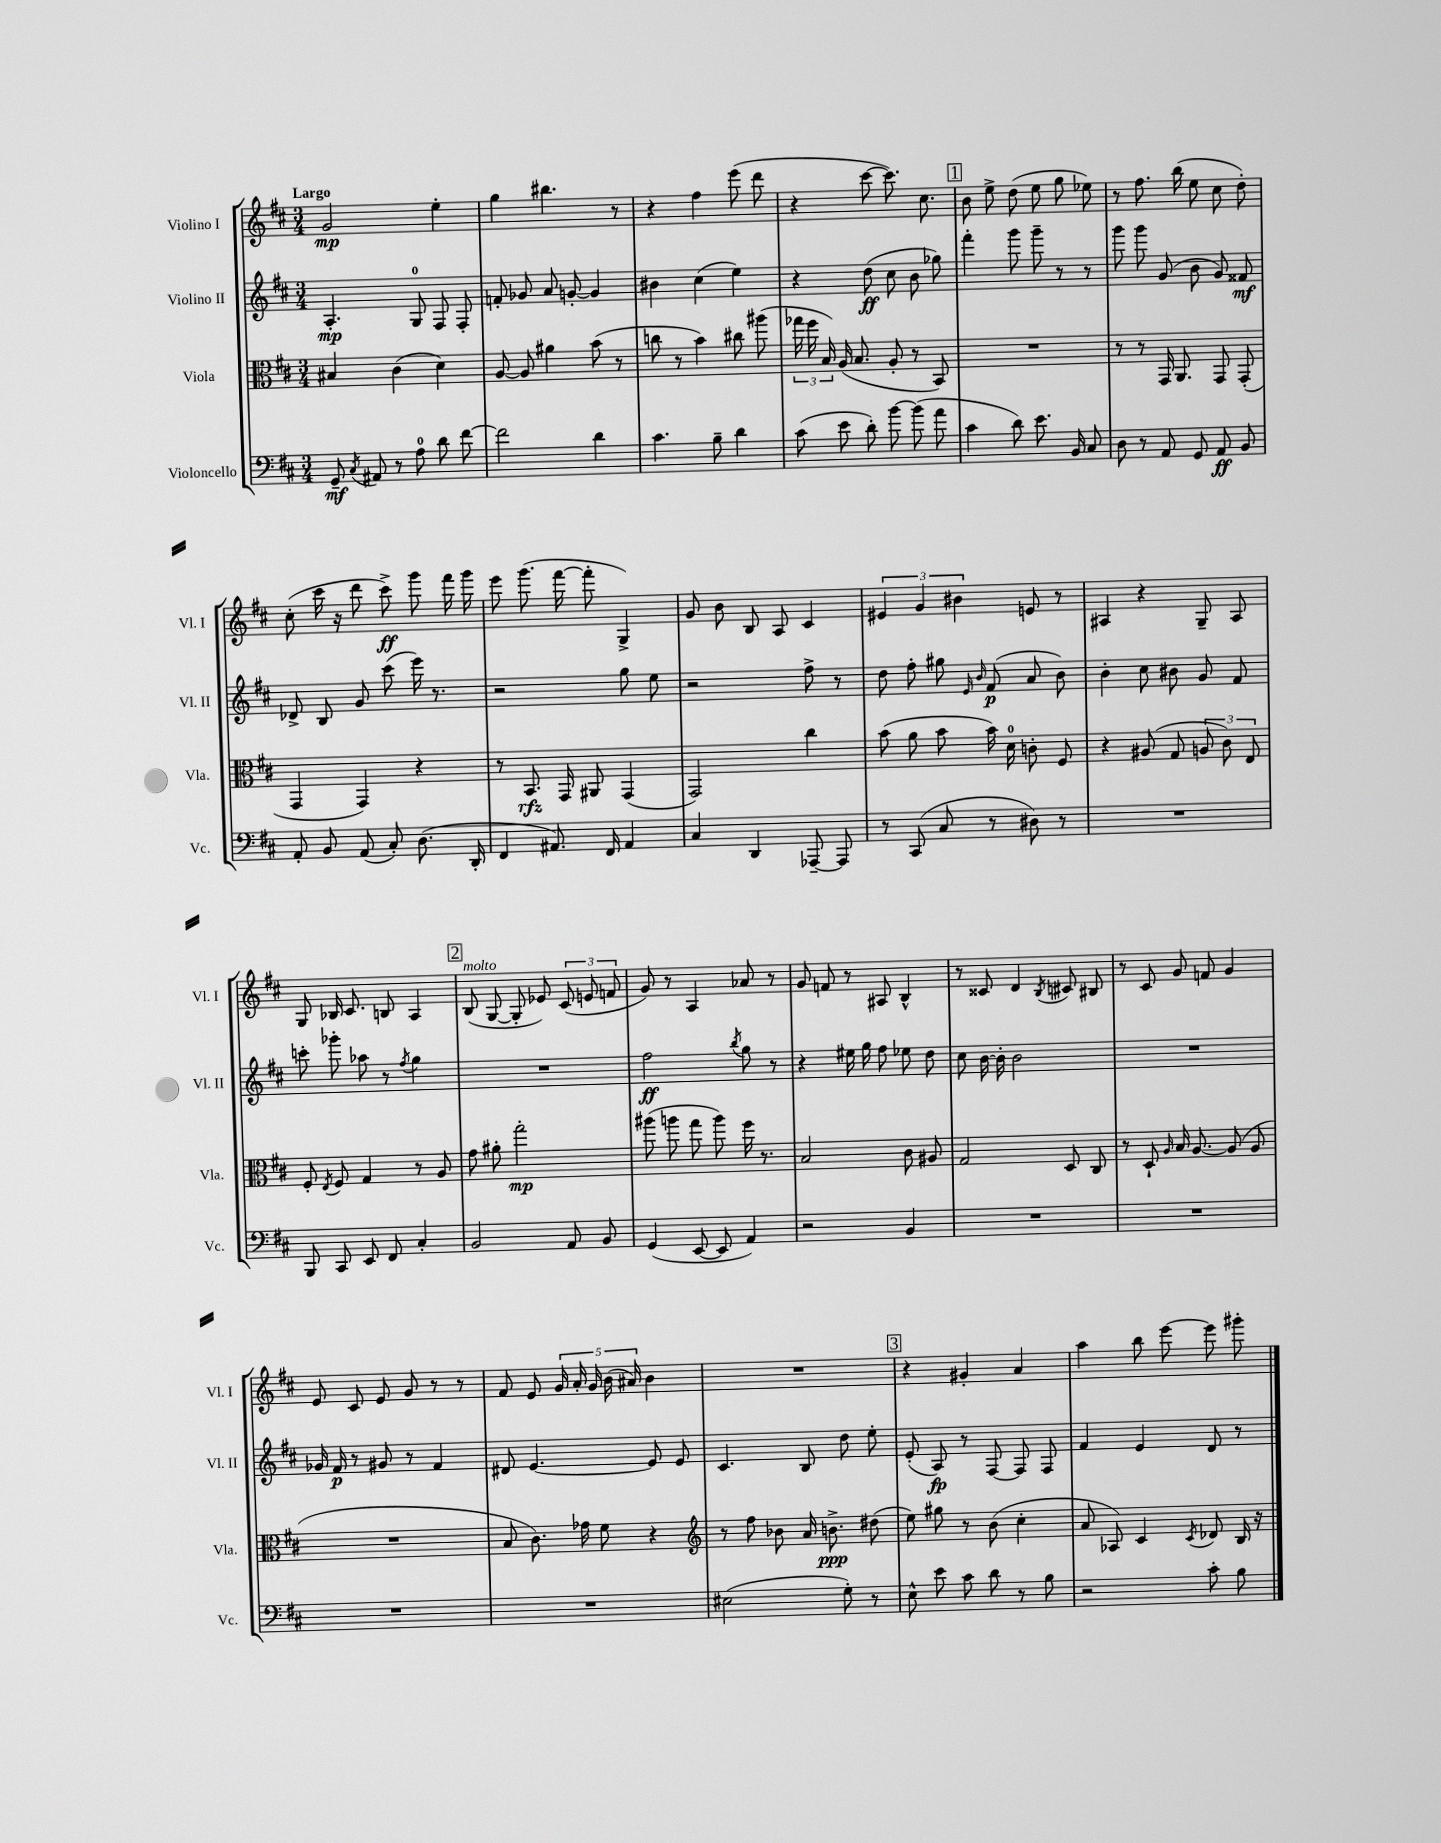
<<
\new StaffGroup <<
\new Staff = "s0" \with { instrumentName = "Violino I" shortInstrumentName = "Vl. I" } {
    \clef treble \key d \major \numericTimeSignature \time 3/4 \tempo "Largo"
    \autoBeamOff g'2\mp e''4-. |
    g''4 bis''4. r8 |
    r4 fis''4 e'''8( d'''8 |
    r4 cis'''8~ cis'''8.) cis''8. |
    \mark \markup { \box "1" } b'8 e''8-> d''8( e''8 g''8 ees''8) |
    r8 fis''8. b''16( e''8 cis''8 d''8-.) |
    cis''8-.( cis'''16 r16 d'''8 cis'''8->\ff) g'''8 fis'''16 g'''16 |
    e'''8 g'''8.( fis'''16~ fis'''8-. g4->) |
    g'8 b'8 b8 a8 cis'4 |
    \tuplet 3/2 { eis'4 g'4 bis'4 } e'8 r8 |
    ais4 r4 g8-- ais8 |
    g8 bes16 cis'8. b8 a4 |
    \mark \markup { \box "2" } b8^\markup { \italic "molto" }( g8~ g8-. ees'8) \tuplet 3/2 { cis'8( e'8 f'8 } |
    g'8) r8 a4 aes'8 r8 |
    g'8 f'8 r8 ais8 b4-^ |
    r8 cisis'8 d'4 \acciaccatura { b8 } cis'8 bis8 |
    r8 cis'8 g'8 f'8 g'4 |
    e'8 cis'8 e'8 g'8 r8 r8 |
    fis'8 e'8 \tuplet 5/4 { g'16 a'16-. g'16 b'16( ais'16) } b'4 |
    R2. |
    \mark \markup { \box "3" } r4 gis'4-. a'4 |
    a''4 b''8 e'''8~ e'''8 gis'''8-. \bar "|." |
}
\new Staff = "s1" \with { instrumentName = "Violino II" shortInstrumentName = "Vl. II" } {
    \clef treble \key d \major \numericTimeSignature \time 3/4
    \autoBeamOff a4.-.\mp g8-0 fis8 fis8-. |
    f'8-. ges'8 a'8 g'8~-. g'4 |
    bis'4 cis''4( e''4) |
    r4 d''8\ff( cis''8 b'8 ges''8) |
    \mark \markup { \box "1" } fis'''4-. g'''8 g'''8-- r8 r8 |
    g'''8 g'''8 g'8( b'8 g'8) fisis'8\mf |
    des'8-> b8 g'8 cis'''8( e'''16) r8. |
    r2 g''8 e''8 |
    r2 fis''8-> r8 |
    d''8 fis''8-. gis''8 \grace { e'16 b'16 } fis'8\p( a'8 b'8) |
    b'4-. cis''8 bis'8 g'8 fis'8 |
    c'''8-. ges'''8-. aes''8 r8 \acciaccatura { fis''8 } g''4 |
    \mark \markup { \box "2" } R2. |
    fis''2\ff \acciaccatura { b''8 } g''8 r8 |
    r4 eis''16 g''16 fis''8 ees''8 d''8 |
    cis''8 b'16~ b'16-. b'2 |
    R2. |
    ges'16 fis'16\p r8 gis'8 r8 fis'4 |
    dis'8 e'4.~ e'8 e'8 |
    cis'4. b8 d''8 e''8-. |
    \mark \markup { \box "3" } e'8-.( a8\fp) r8 fis8~ fis8 fis8 |
    fis'4 e'4 d'8 r8 \bar "|." |
}
\new Staff = "s2" \with { instrumentName = "Viola" shortInstrumentName = "Vla." } {
    \clef alto \key d \major \numericTimeSignature \time 3/4
    \autoBeamOff bis4 cis'4( d'4) |
    a8~ a8 ais'4 b'8( r8 |
    c''8 r8 b'4) cis''8 ais''8( |
    \tuplet 3/2 { ges''16 fis''16 b16) } a16( b8. a8-. r8 b,8) |
    \mark \markup { \box "1" } R2. |
    r8 r8 g,16 a,8. g,8 g,8-.( |
    g,4 g,4) r4 |
    r8 b,8.\rfz g,16 ais,8 g,4( |
    g,2) cis''4 |
    b'8( a'8 b'8 b'16) d'16-0 c'8-. fis8 |
    r4 ais8( g8 \tuplet 3/2 { a8 cis'8) e8 } |
    fis8-. \acciaccatura { e8 } fis8 g4 r8 a8 |
    \mark \markup { \box "2" } g'8 ais'8-. g''2-.\mp |
    ais''8( a''8 g''8 a''8) fis''16 r8. |
    b2 cis'8 ais8 |
    g2 d8 cis8 |
    r8 d8-! \grace { a16 } b16 a8.~ a8( a8 |
    R2. |
    b8 cis'8.) ges'16 fis'8 r4 |
    \clef treble r8 fis''8 bes'8 a'16 b'8.->\ppp dis''8( |
    \mark \markup { \box "3" } e''8) gis''8 r8 b'8( cis''4-. |
    a'8 aes8) cis'4 \acciaccatura { cis'8 } des'8 b16 r16 \bar "|." |
}
\new Staff = "s3" \with { instrumentName = "Violoncello" shortInstrumentName = "Vc." } {
    \clef bass \key d \major \numericTimeSignature \time 3/4
    \autoBeamOff g,8--\mf \acciaccatura { cis8 } ais,8 r8 a8-0 d'8 fis'8~ |
    fis'2 d'4 |
    cis'4. b8-- d'4 |
    cis'8( e'8 d'8-.) b'8~ b'8( a'8 |
    \mark \markup { \box "1" } cis'4 d'8) e'8. b,16 cis8 |
    d8 r8 a,8 g,8 a,8\ff b,8 |
    a,8-. b,8 a,8( cis8-.) d8.( d,16-. |
    fis,4 ais,8.) fis,16 ais,4 |
    cis4 d,4 aes,,8~-- aes,,8 |
    r8 cis,8( cis8 r8 dis8) r8 |
    R2. |
    b,,8 cis,8 e,8 fis,8 cis4-. |
    \mark \markup { \box "2" } b,2 a,8 b,8 |
    g,4( e,8~ e,8 a,4) |
    r2 b,4 |
    R2. |
    R2. |
    R2. |
    R2. |
    eis2( g8-.) r8 |
    \mark \markup { \box "3" } e8-^ e'8 cis'8 d'8 r8 b8 |
    r2 cis'8-. b8 \bar "|." |
}
>>
>>
\layout { \context { \Score \remove "Bar_number_engraver" } }
